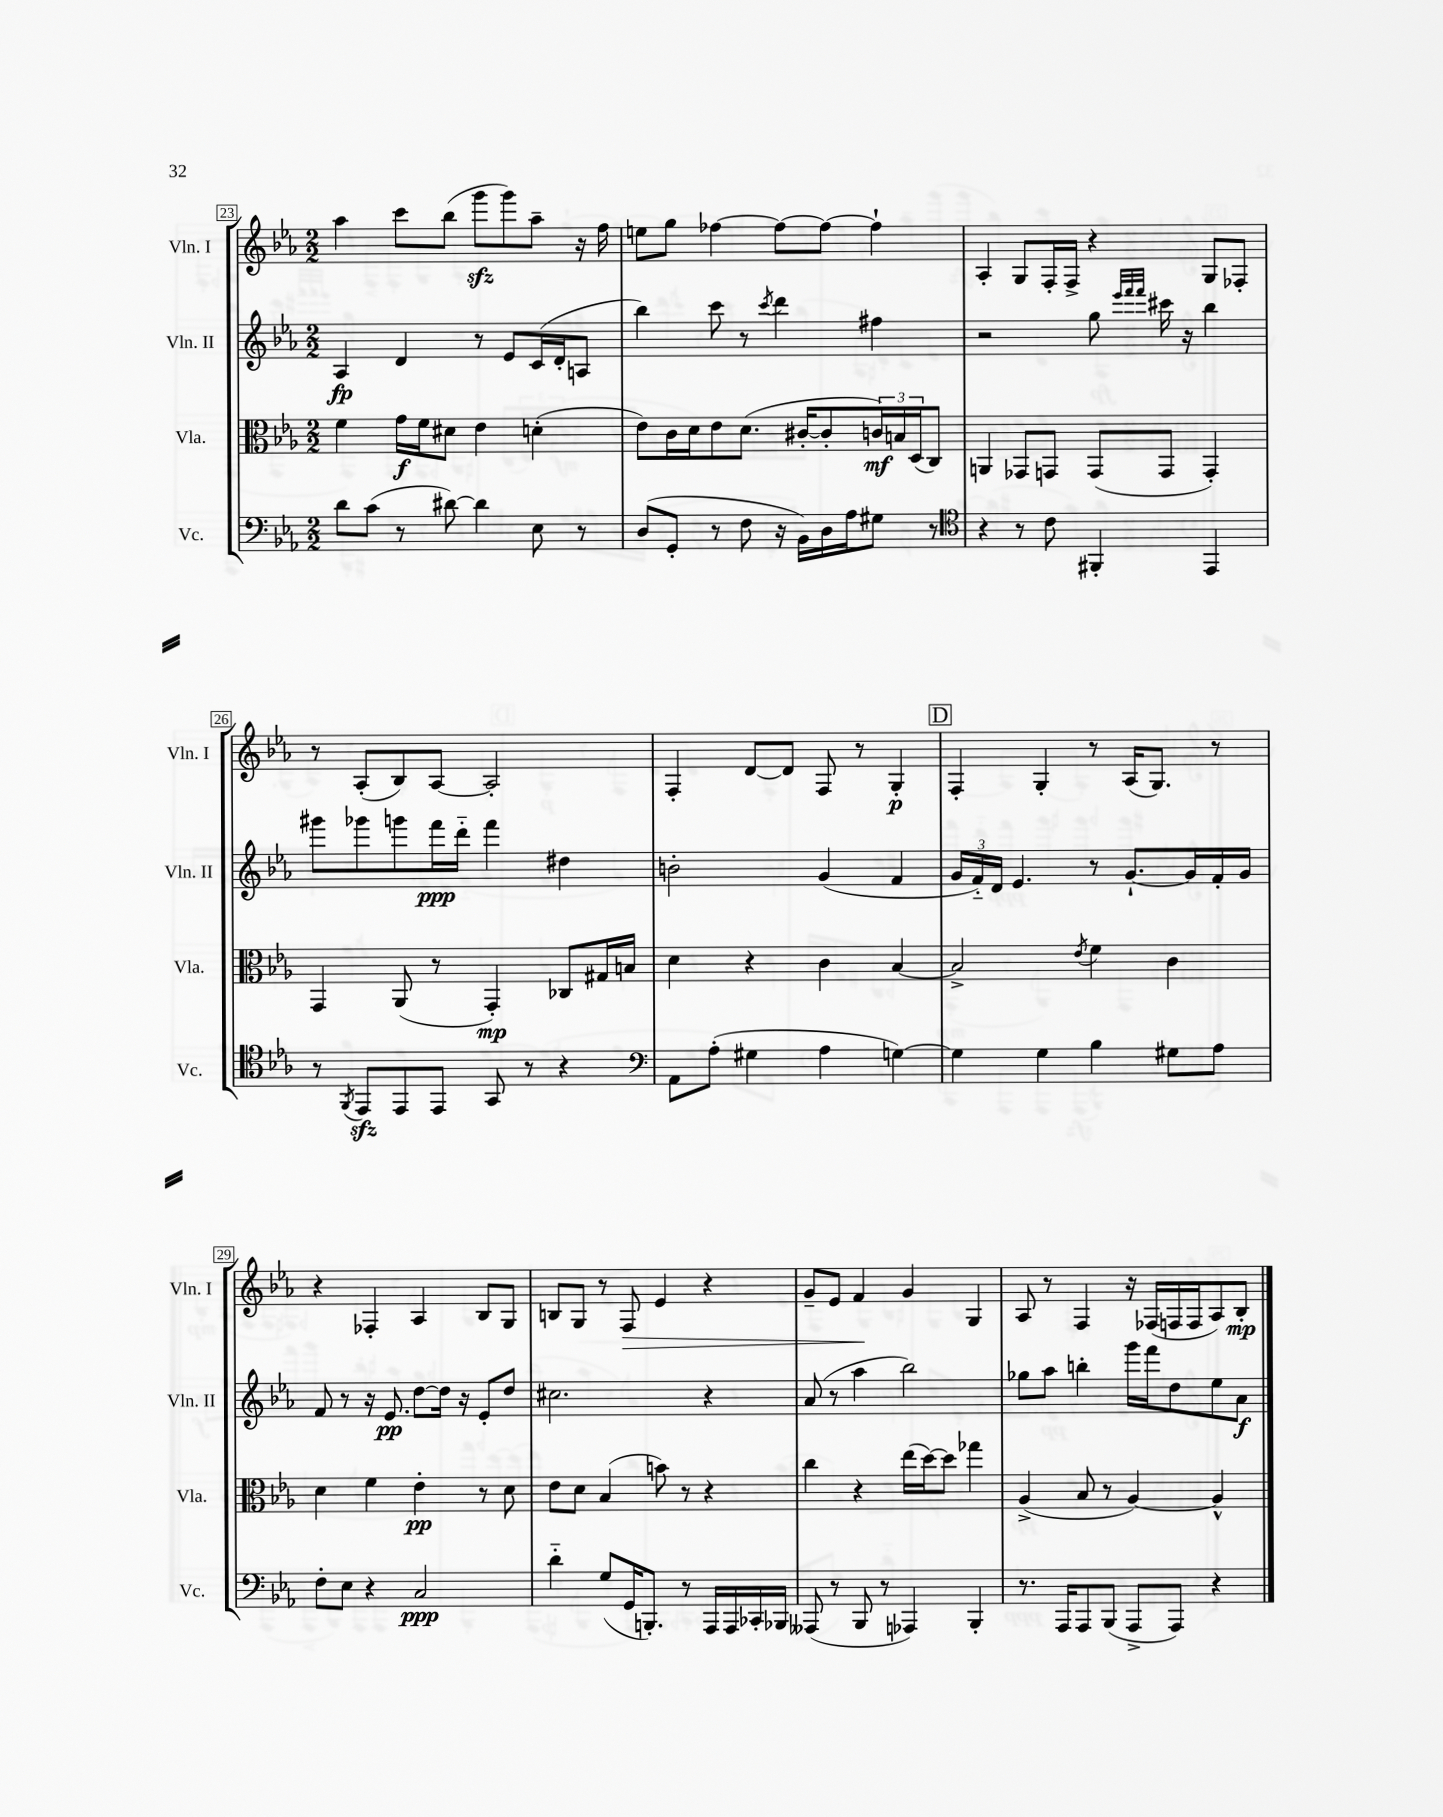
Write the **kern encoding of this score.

**kern	**kern	**kern	**kern
*staff4	*staff3	*staff2	*staff1
*clefF4	*clefC3	*clefG2	*clefG2
*k[b-e-a-]	*k[b-e-a-]	*k[b-e-a-]	*k[b-e-a-]
*M2/2	*M2/2	*M2/2	*M2/2
8d	4f	4A-	4aa-
(8c	.	.	.
8r	16g	4d	8ccc
.	16f	.	.
[8d#)	8d#	.	(8bb-
4d#]	4e-	8r	8ggg
.	.	8e-	8ggg)
8E-	(4d'	(16c	8aa-~
.	.	16d'	.
8r	.	8A	16r
.	.	.	16ff
=	=	=	=
(8D	8e-)	4bb-)	8ee
8GG'	16c	.	8gg
.	16d	.	.
8r	8e-	8ccc	[4ff-
8F	(8.d	8r	.
.	.	8qccc	.
16r	.	4ddd	8ff-_
16BB-)	[16c#'	.	.
16D	8c#']	.	8ff-_
16A-	.	.	.
8G#	24c)	4ff#	4ff-`]
.	24B	.	.
.	(24D	.	.
8r	8C)	.	.
=	=	=	=
*clefC4	*	*	*
4r	4AA	2r	4A-'
8r	8GG-	.	8G
8c	8GG	.	16F'
.	.	.	16F^
4FF#'	(8GG	8gg	4r
.	.	32qqeee-	.
.	.	32qqfff	.
.	.	32qqfff	.
.	8GG	16ccc#	.
.	.	16r	.
4EE-	4GG')	4bb-	8G
.	.	.	8F-'
=	=	=	=
8r	4GG	8ggg#	8r
8qFF	.	.	.
8EE-	.	8ggg-	(8A-'
8EE-	(8AA-	8ggg	8B-)
8EE-	8r	16fff	[8A-
.	.	16ddd'~	.
8GG	4GG')	4fff	2A-']
8r	.	.	.
4r	8C-	4dd#	.
.	16G#	.	.
.	16B	.	.
=	=	=	=
*clefF4	*	*	*
8AA-	4d	2b'	4F'
(8A-'	.	.	.
4G#	4r	.	[8d
.	.	.	8d]
4A-	4c	(4g	8F
.	.	.	8r
[4G)	[4B-	4f	4G'
=	=	=	=
4G]	2B-^]	24g	4F'
.	.	24f'~)	.
.	.	24d	.
.	.	4.e-	.
4G	.	.	4G'
.	8qe-	.	.
4B-	4f	8r	8r
.	.	[8.g`	(16A-
.	.	.	8.G)
8G#	4c	.	.
.	.	16g]	.
8A-	.	16f'	8r
.	.	16g	.
=	=	=	=
8F'	4d	8f	4r
8E-	.	8r	.
4r	4f	16r	4F-'
.	.	8.e-	.
2C	4e-'	[8dd	4A-
.	.	16dd]	.
.	.	16r	.
.	8r	8e-'	8B-
.	8d	8dd	8G
=	=	=	=
4d'~	8e-	2.cc#	8B
.	8d	.	8G
(8G	(4B-	.	8r
16GG	.	.	8F
8.BBB')	.	.	.
.	8b)	.	4e-
8r	8r	.	.
16AAA-	4r	4r	4r
16AAA-	.	.	.
16CC-'	.	.	.
16BBB-	.	.	.
=	=	=	=
(8AAA--	4cc	(8a-	8g~
8r	.	8r	8e-
8BBB-	4r	4aa-	4f
8r	.	.	.
4AAA-)	(16ee-	2bb-)	4g
.	[16dd)	.	.
.	8dd]	.	.
4BBB-'	4gg-	.	4G
=	=	=	=
8.r	(4A-^	8gg-	8A-
.	.	8aa-	8r
16AAA-	.	.	.
8AAA-	8B-	4bb'	4F
(8BBB-	8r	.	.
8AAA-^	[4A-)	16ggg	16r
.	.	16fff	(16F-
8AAA-)	.	8dd	16F
.	.	.	16F
4r	4A-^^]	8ee-	8A-)
.	.	8a-	8B-'
==	==	==	==
*-	*-	*-	*-
